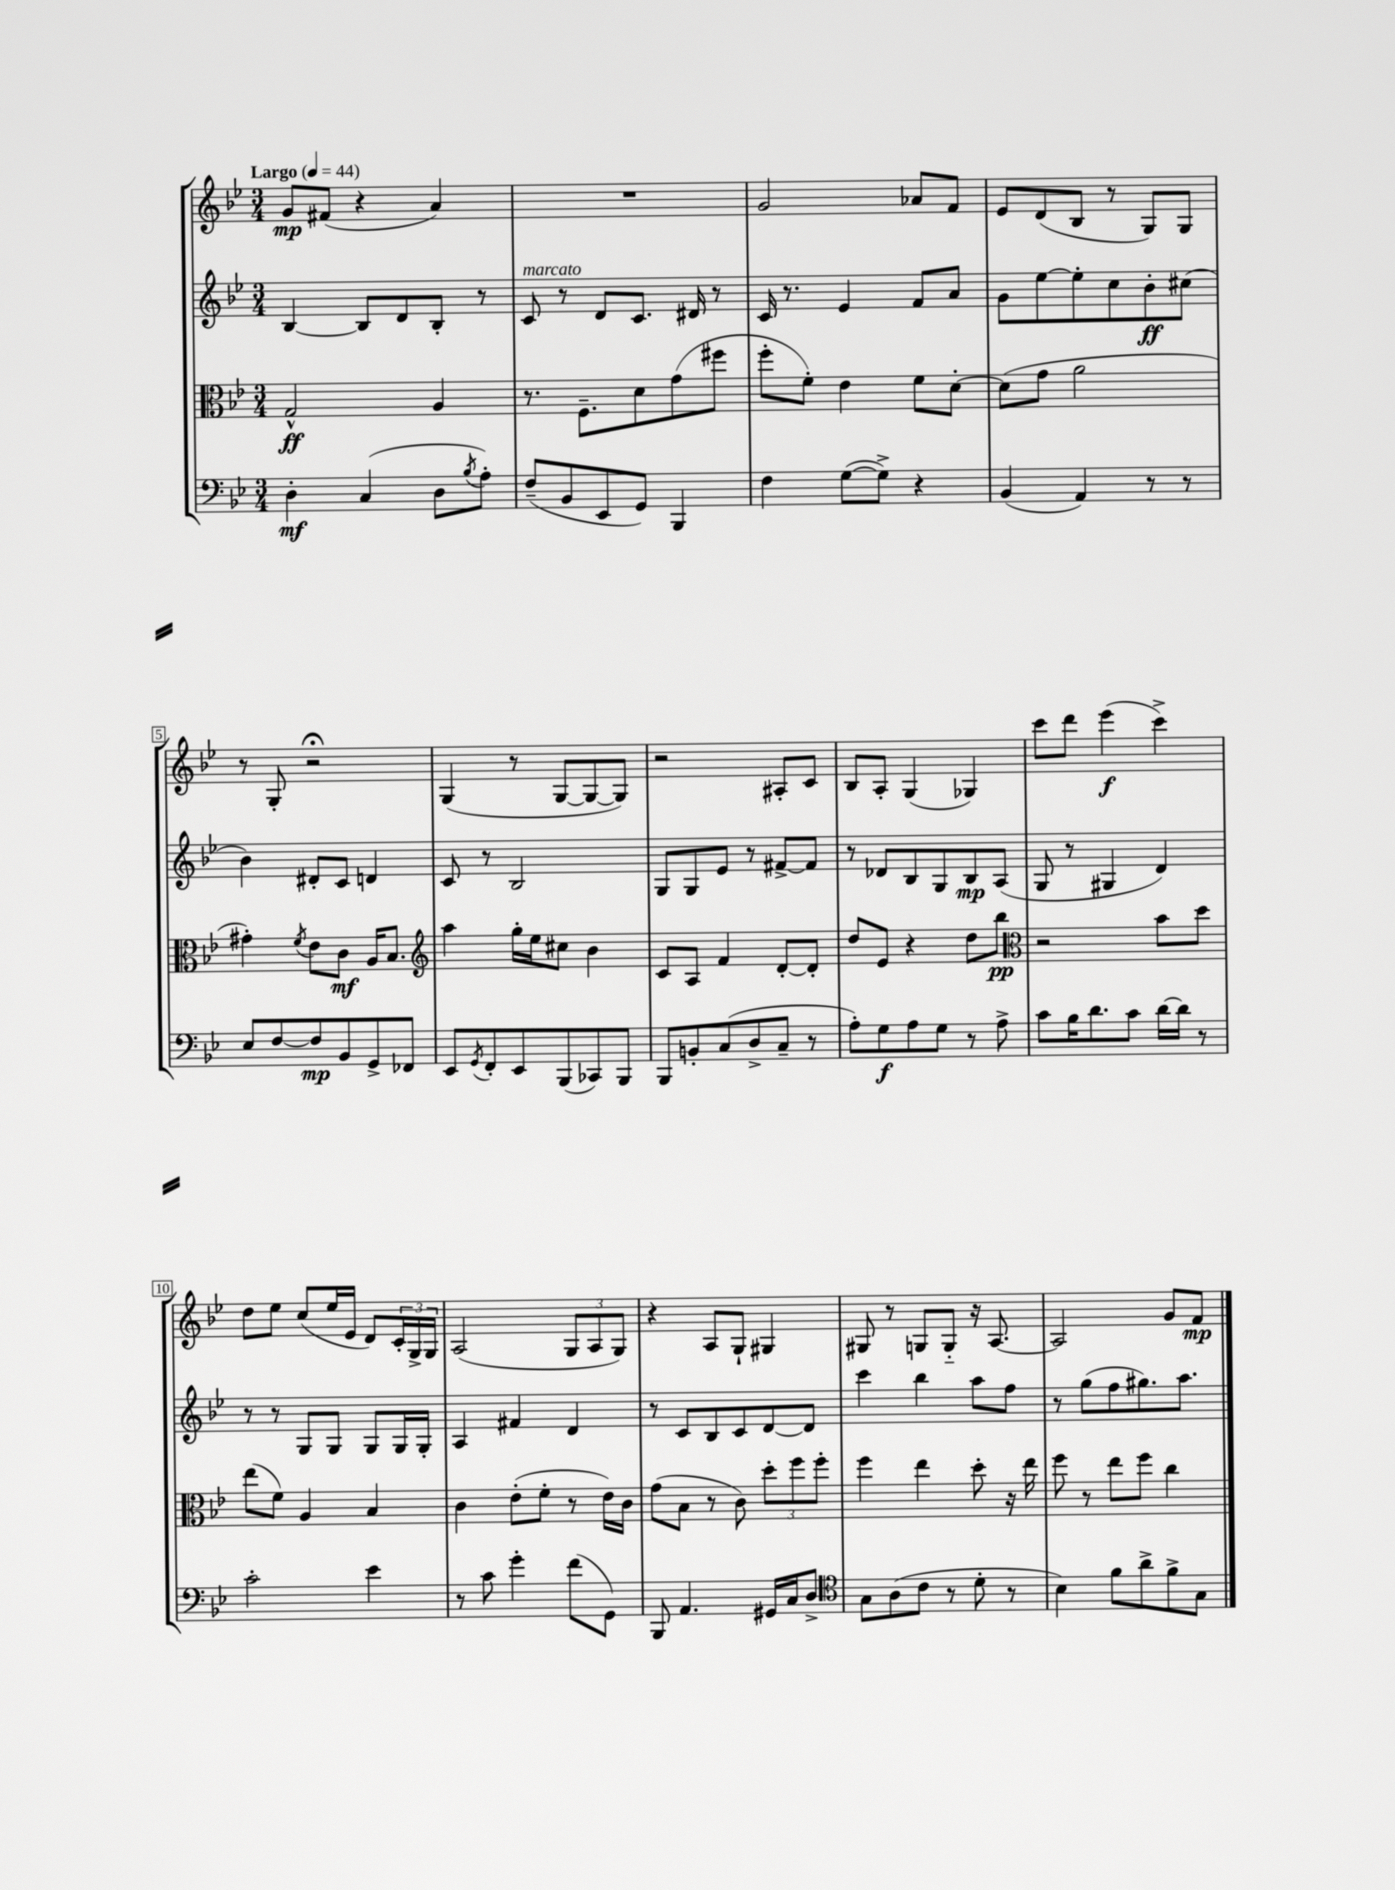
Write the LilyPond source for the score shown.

<<
\new StaffGroup <<
\new Staff = "s0" {
    \clef treble \key bes \major \numericTimeSignature \time 3/4 \tempo "Largo" 4 = 44
    g'8\mp fis'8( r4 a'4) |
    R2. |
    g'2 aes'8 f'8 |
    ees'8 d'8( bes8 r8 g8) g8 |
    r8 g8-. r2\fermata |
    g4( r8 g8~ g8~ g8) |
    r2 ais8-. c'8 |
    bes8 a8-. g4( ges4) |
    c'''8 d'''8 ees'''4\f( c'''4->) |
    d''8 ees''8 c''8( ees''16 ees'16 d'8) \tuplet 3/2 { c'16-. g16-> g16 } |
    a2( \tuplet 3/2 { g8 a8 g8) } |
    r4 a8 g8-! gis4 |
    gis8 r8 g8 g8-_ r16 a8.~ |
    a2 g'8 f'8\mp \bar "|." |
}
\new Staff = "s1" {
    \clef treble \key bes \major \numericTimeSignature \time 3/4
    bes4~ bes8 d'8 bes8-. r8 |
    c'8^\markup { \italic "marcato" } r8 d'8 c'8. dis'16 r8 |
    c'16 r8. ees'4 f'8 a'8 |
    g'8 ees''8~ ees''8-. c''8 bes'8-.\ff cis''8( |
    bes'4) dis'8-. c'8 d'4 |
    c'8 r8 bes2 |
    g8 g8 ees'8 r8 fis'8~-> fis'8 |
    r8 des'8 bes8 g8 bes8\mp a8( |
    g8 r8 gis4 d'4) |
    r8 r8 g8 g8 g8 g16 g16-. |
    a4 fis'4 d'4 |
    r8 c'8 bes8 c'8 d'8~ d'8 |
    c'''4 bes''4 a''8 f''8 |
    r8 g''8( f''8 gis''8.) a''8. \bar "|." |
}
\new Staff = "s2" {
    \clef alto \key bes \major \numericTimeSignature \time 3/4
    g2-^\ff a4 |
    r8. f8.-- d'8 g'8( fis''8 |
    f''8-. f'8-.) ees'4 f'8 d'8~-. |
    d'8( g'8 a'2 |
    gis'4-.) \acciaccatura { f'8 } ees'8 c'8\mf a16 bes8. |
    \clef treble a''4 g''16-. ees''16 cis''8 bes'4 |
    c'8 a8 f'4 d'8~-. d'8-. |
    d''8 ees'8 r4 d''8 bes''8\pp |
    \clef alto r2 bes'8 d''8 |
    ees''8( f'8) a4 bes4 |
    c'4 ees'8-.( f'8-. r8 ees'16) c'16 |
    g'8( bes8 r8 c'8) \tuplet 3/2 { d''8-. f''8 f''8-. } |
    f''4 ees''4 d''8-. r16 ees''16 |
    f''8 r8 ees''8 f''8 c''4 \bar "|." |
}
\new Staff = "s3" {
    \clef bass \key bes \major \numericTimeSignature \time 3/4
    d4-.\mf c4( d8 \acciaccatura { bes8 } a8-.) |
    f8--( bes,8 ees,8 g,8) bes,,4 |
    f4 g8~( g8->) r4 |
    bes,4( a,4) r8 r8 |
    ees8 f8~ f8\mp bes,8 g,8-> fes,8 |
    ees,8 \acciaccatura { g,8 } f,8-. ees,8 bes,,8( ces,8) bes,,8 |
    bes,,8 b,8-. c8( d8-> c8-- r8 |
    a8-.) g8\f a8 g8 r8 a8-> |
    c'8 bes16 d'8. c'8 d'16~ d'16 r8 |
    c'2-. ees'4 |
    r8 c'8 g'4-. f'8( g,8) |
    bes,,8 a,4. gis,16 c16 d8-> |
    \clef tenor g8 a8( c'8 r8 d'8-. r8 |
    bes4) f'8 a'8-> f'8-> g8 \bar "|." |
}
>>
>>
\layout { \context { \Score \override BarNumber.stencil = #(make-stencil-boxer 0.1 0.3 ly:text-interface::print) } }
